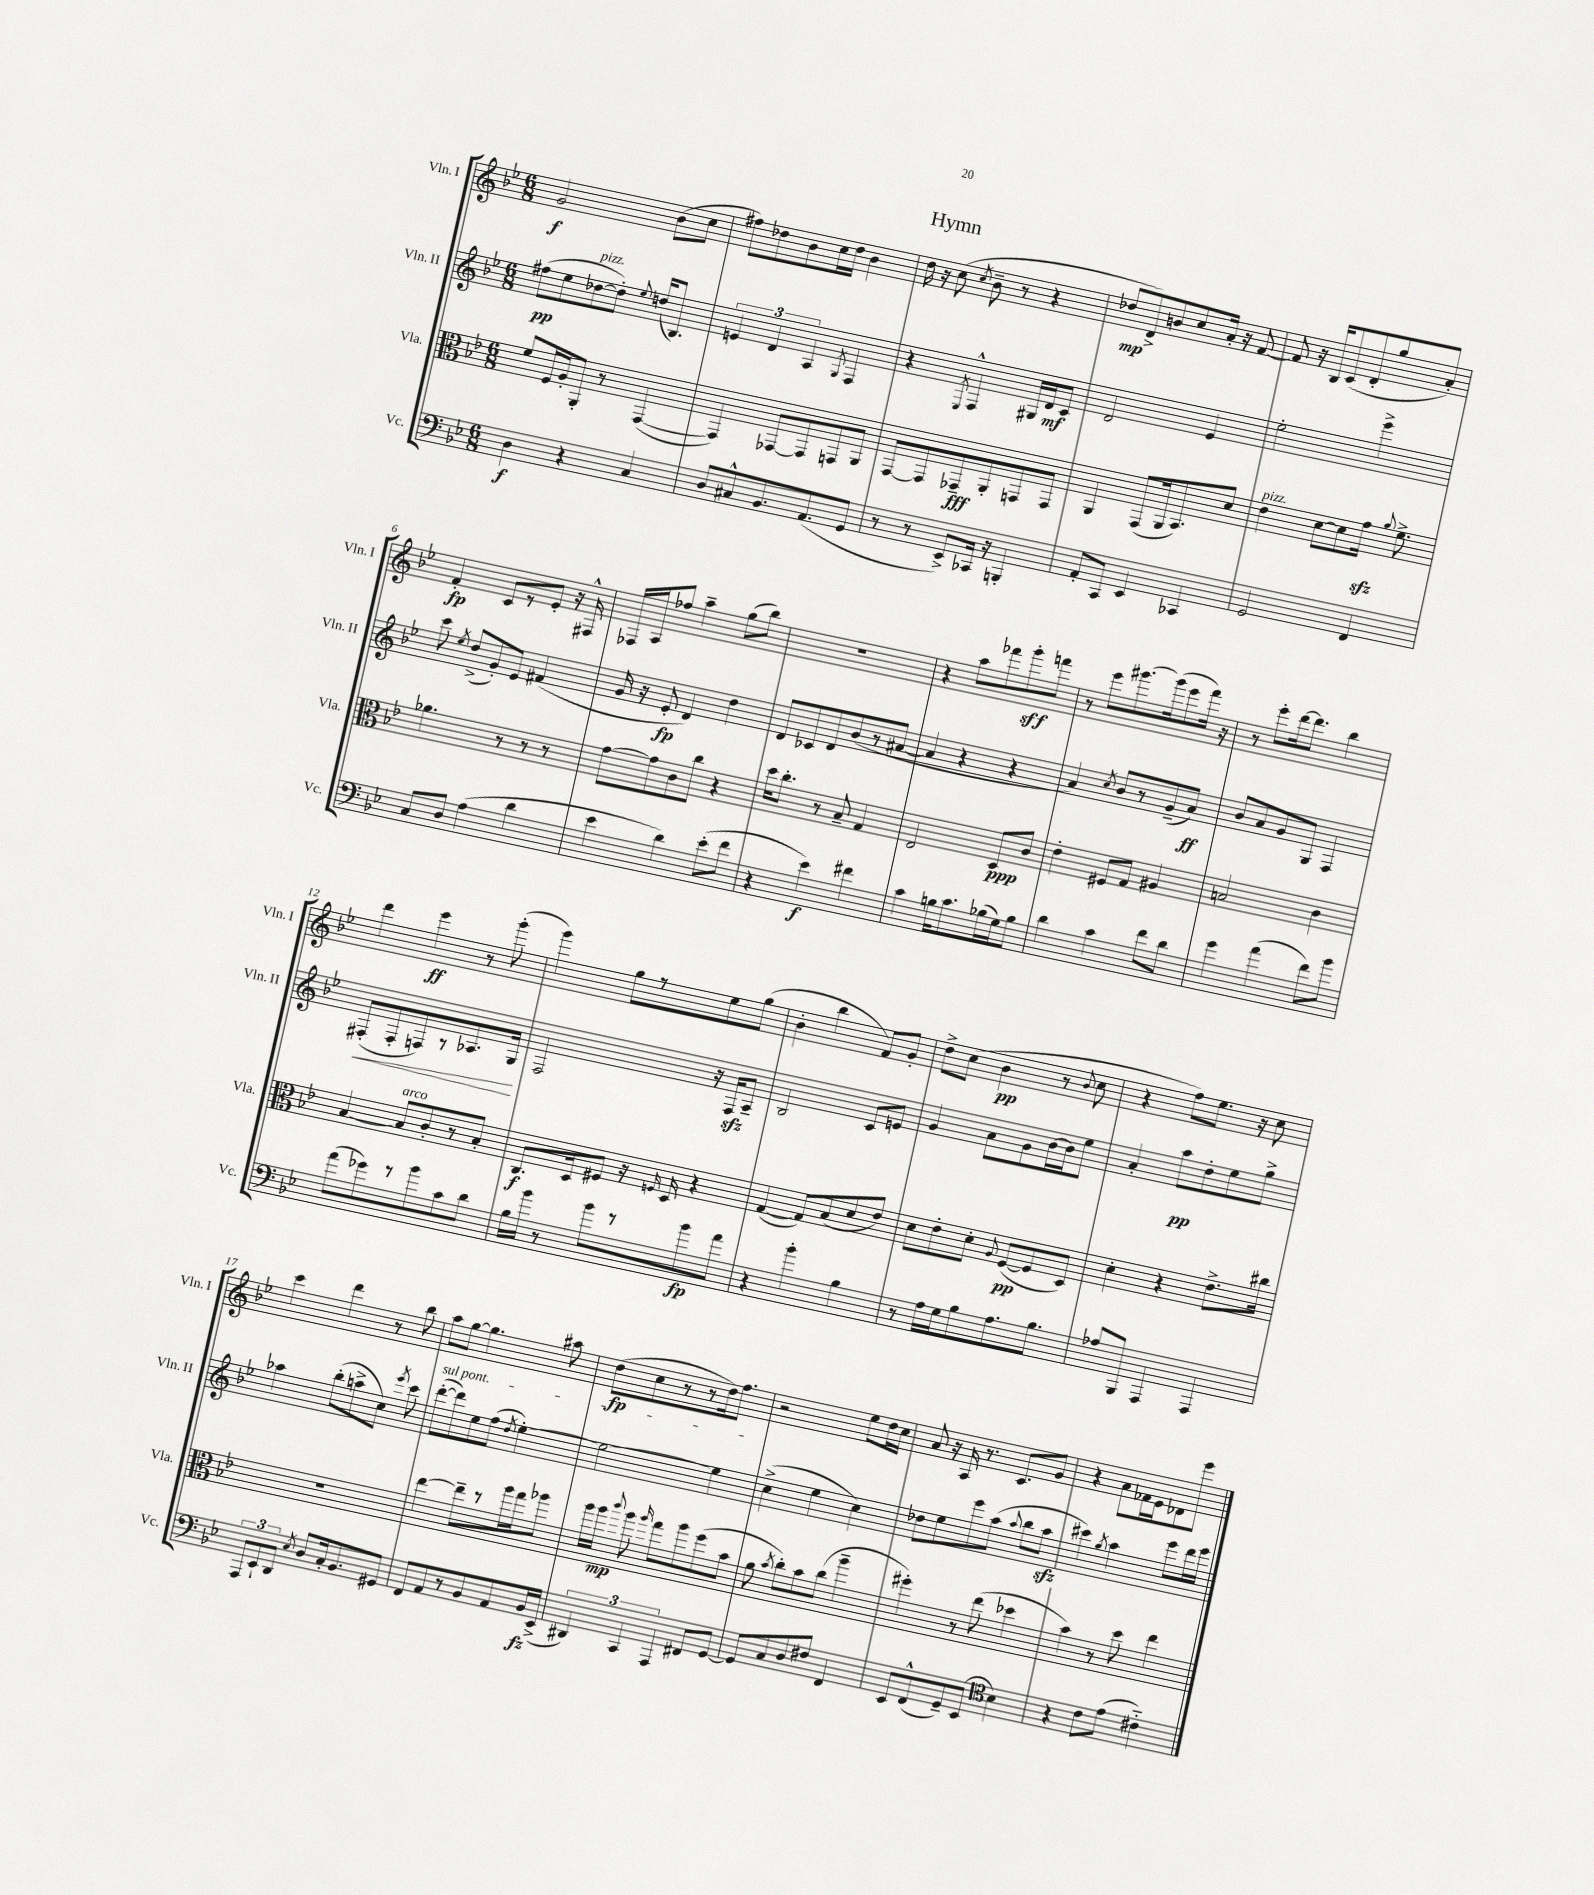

**kern	**kern	**kern	**kern
*staff4	*staff3	*staff2	*staff1
*clefF4	*clefC3	*clefG2	*clefG2
*k[b-e-]	*k[b-e-]	*k[b-e-]	*k[b-e-]
*M6/8	*M6/8	*M6/8	*M6/8
4D	8f	(8ff#	2g
.	16F	8ee-	.
.	16A'	.	.
4r	8AA'	[8dd-	.
.	8r	8dd-'])	.
.	.	8qqee-	.
4C	([4GG	(16dd	(8b-
.	.	8.B-)	.
.	.	.	8cc
=	=	=	=
8D	4GG])	6e	8ff#)
8C#^^	.	.	8dd-
.	.	6d	.
8.BB-	[8GG-	.	8b-
.	.	6A	.
.	8GG-]	.	16cc
(8.AA	.	.	16dd-
.	.	8qG	.
.	8GG	4F	4b-
8GG	8AA	.	.
=	=	=	=
8r	[8GG	4r	16dd
.	.	.	16r
8r	8GG]	.	(8cc
.	.	8qE-	8qcc
8EE-^)	8GG-~	4F^^	8b-~
16CC-	8AA'	.	8r
16r	.	.	.
4BBB'	8GG	16G#	4r
.	.	16d	.
.	8GG	8c	.
=	=	=	=
8AA'	4AA	2d	8dd-
8CC	.	.	8d^)
4EE-	(8GG	.	8b
.	16AA	.	8cc
.	8.BB-)	.	.
4CC-	.	4e-	16a'
.	.	.	16r
.	8d	.	[8f
=	=	=	=
2GG	4e-	2ee-'	8f]
.	.	.	16r
.	.	.	16B-
.	[8d	.	(8c
.	8d]	.	8d'
4FF	16g	4eee-^	8gg
.	8qqa	.	.
.	8.f^	.	.
.	.	.	8a')
=	=	=	=
8C	4.a-	8ccc	4f'
.	.	8qee-	.
8D	.	(8dd^	.
(4A	.	8g')	8c
.	8r	8e-	8r
4d	8r	(4f#	8e-'
.	8r	.	16r
.	.	.	16F#^^
=	=	=	=
4e-	[8g	16g	16F-
.	.	16r	16A
.	8g]	8e-'	8ff-
4d)	8c	4d)	4aa~
.	8cc	.	.
(8e-'	4r	4dd	(8gg
8f	.	.	8bb-)
=	=	=	=
4r	16dd	8d	2.r
.	8.cc'	.	.
.	.	8c-	.
4e-)	8r	8d	.
.	8B-~	(8b-	.
4f#	4G	8r	.
.	.	[8a#	.
=	=	=	=
4c	2E-	4a#]	4r
16B	.	4r	8aa
8.c	.	.	.
.	.	.	8fff-
(16B-	8D	4r	8ggg'
16G)	.	.	.
8B-	8c	.	8fff
=	=	=	=
4d	4e-'	4a)	8r
.	.	.	8eee-
.	.	8qcc	.
4c	8F#	8b-	[8.ggg#
.	8G	8r	.
.	.	.	(16ggg#]
8f	4A#	(8g~	8eee-
8d	.	8a)	16fff)
.	.	.	16r
=	=	=	=
4g	2B	8b-	8r
.	.	8a	8eee-'
(4a	.	8g	[16ddd
.	.	.	8.ddd]
.	.	8G	.
8f)	4c	4F	4bb-
8b-	.	.	.
=	=	=	=
(8a	[4B-	(8F#'	4ddd
8g-)	.	8F#'	.
8r	8B-]	8F)	4eee-
8b-	8c'	8r	.
8c	8r	8.A-	8r
8d	8B-'	.	(8ggg'
.	.	16G	.
=	=	=	=
16B-	8.C	2F	4ggg)
16b-	.	.	.
8r	.	.	.
.	16D	.	.
8b-	8F#	.	8gg
8r	16r	.	8r
.	16qqF	.	.
.	16D	.	.
8b-	4r	16r	8ee-
.	.	16F	.
8a	.	8A~	(8gg
=	=	=	=
4r	([4G	2B-	4b-'
4b-'	8G])	.	4bb-
.	(8B-	.	.
4B-	8d	8c	8f)
.	8e-)	8e	8g'
=	=	=	=
8r	8d	4g	8dd^
16A	8e-'	.	(8cc
16G	.	.	.
8B-	8d'	8a	4b-
.	8qqA	.	.
8.A	([8F	8g	.
.	8F]	[16b-	8r
8.B-	.	16b-]	.
.	.	.	8qqb-
.	8D)	8ee-	8cc
=	=	=	=
8A-	4d'	4a'	4r
8BBB-	.	.	.
4AAA	4r	8aa	8ff)
.	.	8dd'	8.ee-
4AAA	8.e-^	8ee-	.
.	.	.	16r
.	.	8gg^	8cc
.	16cc#	.	.
=	=	=	=
12AAA	2.r	4aa-	4ccc
12EE-`	.	.	.
12DD	.	.	.
8qE-	.	.	.
8D	.	(8bb-'	4ddd
16C'	.	8aa^	.
8.BB-	.	.	.
.	.	8cc)	8r
.	.	8qeee-	.
8GG#	.	8ccc	8bb-
=	=	=	=
8FF	[4ee-	([8ddd'	8aa
8AA	.	8ddd])	[8gg
8r	8ee-~]	8ee-	4.gg]
8BB-	8r	(8ff	.
.	.	8qdd	.
8AA	16aa	[4ee-')	.
.	16gg	.	.
16BB-	8aa-	.	8aa#
(16EE-^	.	.	.
=	=	=	=
6DD#)	16aa	2ee-_	(8dd
.	16aa	.	.
.	8qqccc	.	.
.	8aa	.	8cc
6CC	.	.	.
.	16qqaa	.	.
.	8gg	.	8r
6AAA	.	.	.
.	8aa	.	8r
8FF#	(8ff	4ee-]	16dd)
.	.	.	8.ff
[8GG	8b-	.	.
=	=	=	=
8GG]	8a	(4cc^	2r
.	8qb-	.	.
8C	8cc')	.	.
8D	8b-	4ee-	.
8F#	(8cc	.	.
4FF	4aa~	4cc)	8ee-
.	.	.	16dd
.	.	.	16cc
=	=	=	=
8EE-	4ff#')	8dd-	8a
(8FF^^	.	8ee-	16r
.	.	.	16A
8GG~)	8r	8eee-	8.r
(8EE-	(8ee-	(8aa	.
.	.	.	8.c
*clefC4	*	*	*
.	.	8qqaa	.
4B-)	4dd-	8bb-	.
.	.	8aa	8g
=	=	=	=
4r	4b-)	4ccc#)	4r
.	.	8qgg	.
8c	8r	4aa	8a
(8e-	8dd	.	16f-
.	.	.	16e-
4c#'~)	4ee-	8eee-	8d-
.	.	16ddd	8eee-
.	.	16eee-	.
==	==	==	==
*-	*-	*-	*-
